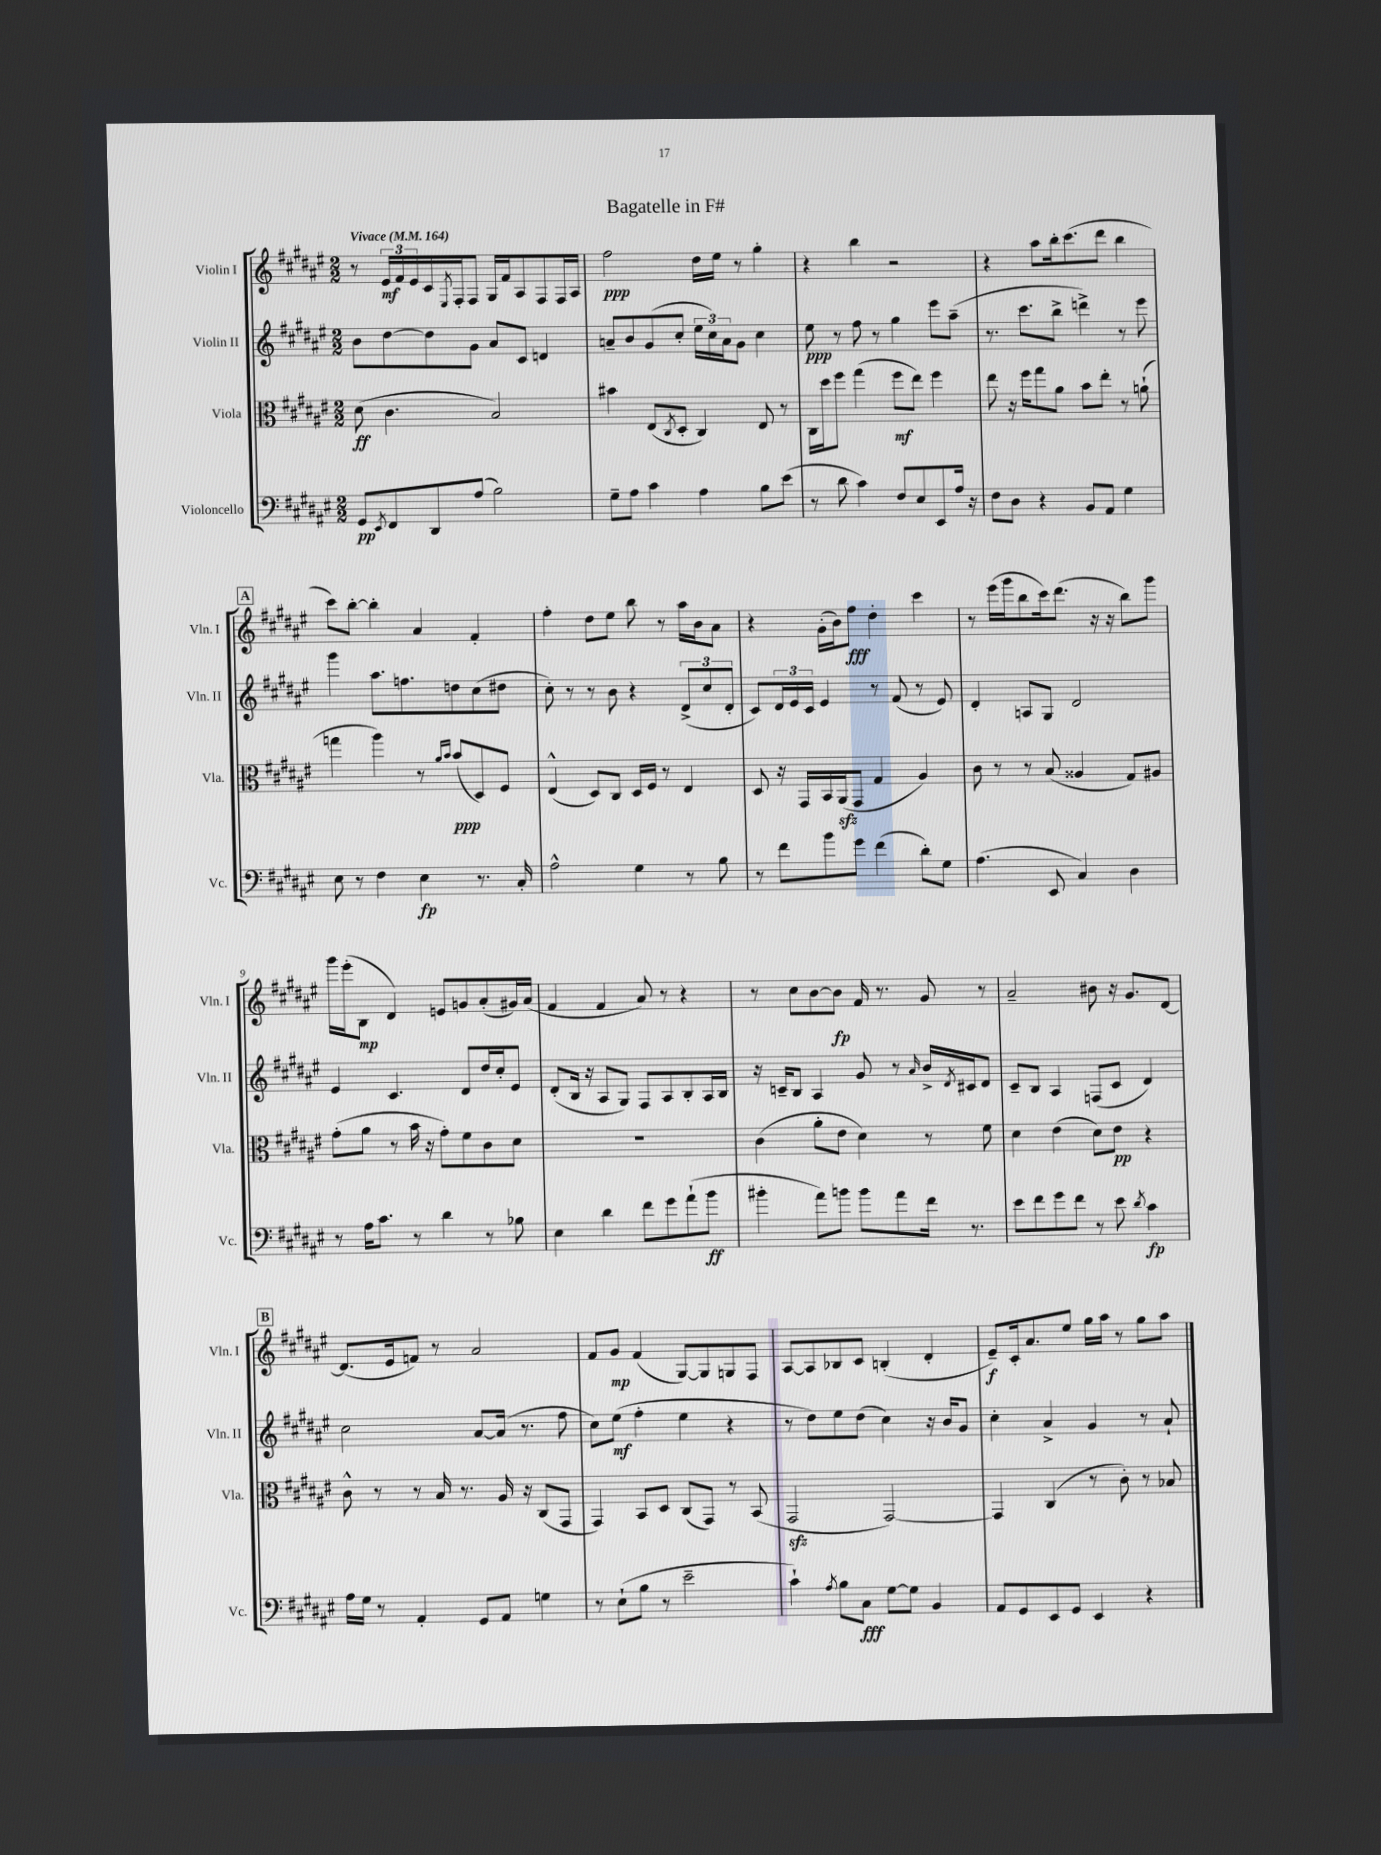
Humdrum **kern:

**kern	**dynam	**kern	**dynam	**kern	**dynam	**kern	**dynam
*part4	*part4	*part3	*part3	*part2	*part2	*part1	*part1
*staff4	*staff4	*staff3	*staff3	*staff2	*staff2	*staff1	*staff1
*I"Violoncello	*	*I"Viola	*	*I"Violin II	*	*I"Violin I	*
*I'Vc.	*	*I'Vla.	*	*I'Vln. II	*	*I'Vln. I	*
*clefF4	*	*clefC3	*	*clefG2	*	*clefG2	*
*k[f#c#g#d#a#e#]	*	*k[f#c#g#d#a#e#]	*	*k[f#c#g#d#a#e#]	*	*k[f#c#g#d#a#e#]	*
*M2/2	*	*M2/2	*	*M2/2	*	*M2/2	*
*MM164	*	*MM164	*	*MM164	*	*MM164	*
=1	=1	=1	=1	=1	=1	=1	=1
!	!	!	!	!	!	!LO:TX:a:B:t=Vivace	!
8GG#/L	pp	(8d#\	ff	8b\L	.	8r	.
8qEE#/	.	.	.	.	.	.	.
8FF#/	.	4.c#\	.	[8dd#\	.	24e#/LL	mf
.	.	.	.	.	.	24f#/	.
.	.	.	.	.	.	24e#/	.
8DD#/	.	.	.	8dd#\]	.	16c#/	.
.	.	.	.	.	.	8qE#/	.
.	.	.	.	.	.	16F#'/J	.
(8A#/J	.	.	.	8g#\J	.	8F#/J	.
2B\)	.	2B/)	.	8a#/L	.	16G#/LL	.
.	.	.	.	.	.	16f#/J	.
.	.	.	.	8c#/J	.	8A#/	.
.	.	.	.	4dn/	.	8F#/	.
.	.	.	.	.	.	16F#/L	.
.	.	.	.	.	.	16A#/JJ	.
=2	=2	=2	=2	=2	=2	=2	=2
8G#~\L	.	4b#X\	.	8an~/L	.	2ff#\	ppp
8A#\J	.	.	.	8b/	.	.	.
4c#\	.	(8E#/L	.	(8g#/	.	.	.
.	.	8qC#/	.	.	.	.	.
.	.	8D#'/J	.	8cc#'/J	.	.	.
4A#\	.	4C#/)	.	24ee#\LL	.	16dd#\LL	.
.	.	.	.	24cc#\)	.	.	.
.	.	.	.	.	.	16ee#\JJ	.
.	.	.	.	24a\J	.	.	.
.	.	.	.	8g#\J	.	8r	.
8B\L	.	8E#/	.	4cc#\	.	4gg#'\	.
(8e#\J	.	8r	.	.	.	.	.
=3	=3	=3	=3	=3	=3	=3	=3
8r	.	16C#\LL	.	8ee#\	ppp	4r	.
.	.	16dd#\J	.	.	.	.	.
8d#\	.	8ff#\J	.	8r	.	.	.
4c#\)	.	(4gg#\	.	8ff#\	.	4bb\	.
.	.	.	.	8r	.	.	.
8F#/L	.	8ff#\L	mf	4gg#\	.	2r	.
8E#/	.	8ee#\J)	.	.	.	.	.
8EE#/	.	4ff#\	.	8eee#\L	.	.	.
16A#/Jk	.	.	.	(8aa#~\J	.	.	.
16r	.	.	.	.	.	.	.
=4	=4	=4	=4	=4	=4	=4	=4
8F#\L	.	8ee#\	.	8.r	.	4r	.
8D#\J	.	16r	.	.	.	.	.
.	.	16ff#\KL	.	8.ccc#\L	.	.	.
4r	.	8gg#\	.	.	.	8aa#\L	.
.	.	8a#\J	.	8bb^\J	.	16bb'\k	.
.	.	.	.	.	.	(8.ccc#\	.
8BB/L	.	8b\L	.	4dddn^\)	.	.	.
8AA#/J	.	8ee#'\J	.	.	.	8ddd#\J	.
4G#\	.	8r	.	8r	.	4bb\	.
.	.	(8an`\	.	8eee#\	.	.	.
!!LO:LB:g=z
!!LO:REH:place=s1:t=A
=5	=5	=5	=5	=5	=5	=5	=5
8E#\	.	4ggn\	.	4ggg#\	.	8ccc#\L)	.
8r	.	.	.	.	.	[8bb'\J	.
4F#\	.	4aa#\)	.	8.aa#\L	.	4bb'\]	.
.	.	.	.	8.ffn\	.	.	.
4E#\	fp	8r	.	.	.	4a#/	.
.	.	16qqa#/LL	.	.	.	.	.
.	.	16qqb/JJ	.	.	.	.	.
.	.	(8b/L	ppp	8ddn\	.	.	.
8.r	.	8D#/)	.	(8cc#\	.	4f#'/	.
.	.	8F#/J	.	8dd#X\J	.	.	.
16C#'/	.	.	.	.	.	.	.
=6	=6	=6	=6	=6	=6	=6	=6
2A#^^\	.	(4E#^^/	.	8cc#'\)	.	4ff#'\	.
.	.	.	.	8r	.	.	.
.	.	8D#/L)	.	8r	.	8dd#\L	.
.	.	8C#/J	.	8b\	.	8ee#\J	.
4G#\	.	16D#/LL	.	4r	.	8bb\	.
.	.	16F#/JJ	.	.	.	.	.
.	.	8r	.	.	.	8r	.
8r	.	4E#/	.	(12d#^/L	.	16aa#\LL	.
.	.	.	.	.	.	16b\J	.
.	.	.	.	12cc#/	.	.	.
8B\	.	.	.	.	.	8a#\J	.
.	.	.	.	12d#'/J	.	.	.
=7	=7	=7	=7	=7	=7	=7	=7
8r	.	8D#/	.	8c#/L)	.	4r	.
8f#\L	.	16r	.	24d#/L	.	.	.
.	.	.	.	24e#/	.	.	.
.	.	16GG#/LL	.	.	.	.	.
.	.	.	.	24c#/JJ	.	.	.
8b\	.	16BB/	.	4e#/	.	(16g#'\LL	.
.	.	(16AA#zz/J	.	.	.	16b\J)	.
8g#\J	.	8GG#/J	.	.	.	8ff#\J	fff
(4f#\	.	4G#/	.	8r	.	4dd#'\	.
.	.	.	.	(8f#/	.	.	.
8d#'\L)	.	4A#/)	.	8r	.	4ccc#\	.
8G#\J	.	.	.	8e#/)	.	.	.
=8	=8	=8	=8	=8	=8	=8	=8
(4.A#\	.	8c#\	.	4d#'/	.	8r	.
.	.	8r	.	.	.	(16eee#\LL	.
.	.	.	.	.	.	16ggg#\J	.
.	.	8r	.	8An/L	.	8bb\	.
8EE#/	.	(8B/	.	8G#/J	.	16ccc#\k)	.
.	.	.	.	.	.	(8.ddd#\J	.
4C#/)	.	4A##X/	.	2d#/	.	.	.
.	.	.	.	.	.	16r	.
.	.	.	.	.	.	16r	.
4D#\	.	8G#/L)	.	.	.	8bb\L)	.
.	.	8A#X/J	.	.	.	8ggg#\J	.
!!LO:LB:g=z
=9	=9	=9	=9	=9	=9	=9	=9
8r	.	(8g#'\L	.	4e#/	.	16ggg#\LL	.
.	.	.	.	.	.	(16eee#'\J	.
16A#\KL	.	8a#\J	.	.	.	8B\J	mp
8.c#\J	.	.	.	.	.	.	.
.	.	8r	.	4.c#/	.	4d#/)	.
8r	.	16b\	.	.	.	.	.
.	.	16r	.	.	.	.	.
4d#\	.	8g#'\L)	.	.	.	8en/L	.
.	.	8f#\	.	8d#/L	.	8gn/	.
8r	.	8c#\	.	16dd#/L	.	(8a#'/	.
.	.	.	.	16cc#'/J	.	.	.
8B-X\	.	8d#\J	.	8e#/J	.	16g#X/L)	.
.	.	.	.	.	.	(16a#/JJ	.
=10	=10	=10	=10	=10	=10	=10	=10
4E#\	.	1r	.	(8d#'/L	.	4f#/	.
.	.	.	.	16B/Jk	.	.	.
.	.	.	.	16r	.	.	.
4d#\	.	.	.	8A#/L	.	4f#/	.
.	.	.	.	8G#/J)	.	.	.
8f#\L	.	.	.	8F#/L	.	8a#/)	.
8g#\	.	.	.	8A#/	.	8r	.
(8a#`\	.	.	.	8B'/	.	4r	.
8b\J	ff	.	.	16A#/L	.	.	.
.	.	.	.	16B/JJ	.	.	.
=11	=11	=11	=11	=11	=11	=11	=11
4b#X'\	.	(4c#\	.	16r	.	8r	.
.	.	.	.	16cn~/KL	.	.	.
.	.	.	.	8B/J	.	8cc#\L	.
8a#\L)	.	8a#'\L	.	4A#/	.	[8b\	.
8bn\J	.	8e#\J	.	.	.	8b\J]	fp
8b\L	.	4d#\)	.	8g#/	.	16f#/	.
.	.	.	.	.	.	8.r	.
8a#\	.	.	.	8r	.	.	.
.	.	.	.	16qqa#/	.	.	.
16f#\Jk	.	8r	.	16b^/LL	.	8g#/	.
.	.	.	.	8qd#/	.	.	.
8.r	.	.	.	16c#X/J	.	.	.
.	.	8f#\	.	8d#/J	.	8r	.
=12	=12	=12	=12	=12	=12	=12	=12
8e#\L	.	4d#\	.	8c#~/L	.	2a#~/	.
8f#\	.	.	.	8B/J	.	.	.
8g#\	.	(4e#\	.	4A#/	.	.	.
8f#\J	.	.	.	.	.	.	.
8r	.	8d#\L)	.	(8Fn/L	.	8b#X\	.
8e#\	.	8e#\J	pp	8c#/J	.	16r	.
.	.	.	.	.	.	8.g#/L	.
8qd#/	.	.	.	.	.	.	.
4c#\	fp	4r	.	4d#/)	.	.	.
.	.	.	.	.	.	[8d#/J	.
!!LO:LB:g=z
!!LO:REH:place=s1:t=B
=13	=13	=13	=13	=13	=13	=13	=13
16A#\LL	.	8c#^^\	.	2cc#\	.	(8.d#/L]	.
16G#\JJ	.	.	.	.	.	.	.
8r	.	8r	.	.	.	.	.
.	.	.	.	.	.	16e#/k	.
4AA#'/	.	8r	.	.	.	8fn/J)	.
.	.	16B/	.	.	.	8r	.
.	.	8.r	.	.	.	.	.
8GG#/L	.	.	.	[8a#/L	.	2a#/	.
8AA#/J	.	16A#/	.	(16a#/Jk]	.	.	.
.	.	16r	.	8.r	.	.	.
4Gn\	.	(8C#/L	.	.	.	.	.
.	.	8GG#/J	.	8ff#\	.	.	.
=14	=14	=14	=14	=14	=14	=14	=14
8r	.	4GG#/)	.	8cc#\L)	.	8f#/L	.
(8E#`\L	.	.	.	(8ee#\J	mf	8g#/J	mp
8B\J	.	8BB/L	.	4ff#'\	.	(4f#/	.
8r	.	8D#/J	.	.	.	.	.
2e#~\	.	(8C#/L	.	4ee#\	.	[8G#/L)	.
.	.	8GG#/J)	.	.	.	8G#/]	.
.	.	8r	.	4r	.	8Gn/	.
.	.	(8BB/	.	.	.	8F#/J	.
=15	=15	=15	=15	=15	=15	=15	=15
4c#`\)	.	2GG#zz/	.	8r	.	[8A#/L	.
.	.	.	.	8dd#\L)	.	8A#/]	.
8qA#/	.	.	.	.	.	.	.
8B\L	.	.	.	8ee#\	.	8B-X/	.
8C#\J	fff	.	.	(8dd#\J	.	8c#/J	.
[8G#\L	.	[2GG#/)	.	4cc#\)	.	(4Bn'/	.
8G#\J]	.	.	.	.	.	.	.
4BB/	.	.	.	16r	.	4d#'/	.
.	.	.	.	16b/KL	.	.	.
.	.	.	.	8g#/J	.	.	.
=16	=16	=16	=16	=16	=16	=16	=16
8AA#/L	.	4GG#/]	.	4cc#'\	.	8e#~/L)	f
8GG#/	.	.	.	.	.	16c#'/k	.
.	.	.	.	.	.	8.a#/	.
8EE#/	.	(4C#/	.	4a#^/	.	.	.
8GG#/J	.	.	.	.	.	8ee#/J	.
4EE#/	.	8r	.	4g#/	.	16gg#\LL	.
.	.	.	.	.	.	16aa#\JJ	.
.	.	8c#'\)	.	.	.	8r	.
4r	.	8r	.	8r	.	8gg#\L	.
.	.	8B-X/	.	8a#`/	.	8aa#\J	.
==	==	==	==	==	==	==	==
*-	*-	*-	*-	*-	*-	*-	*-
